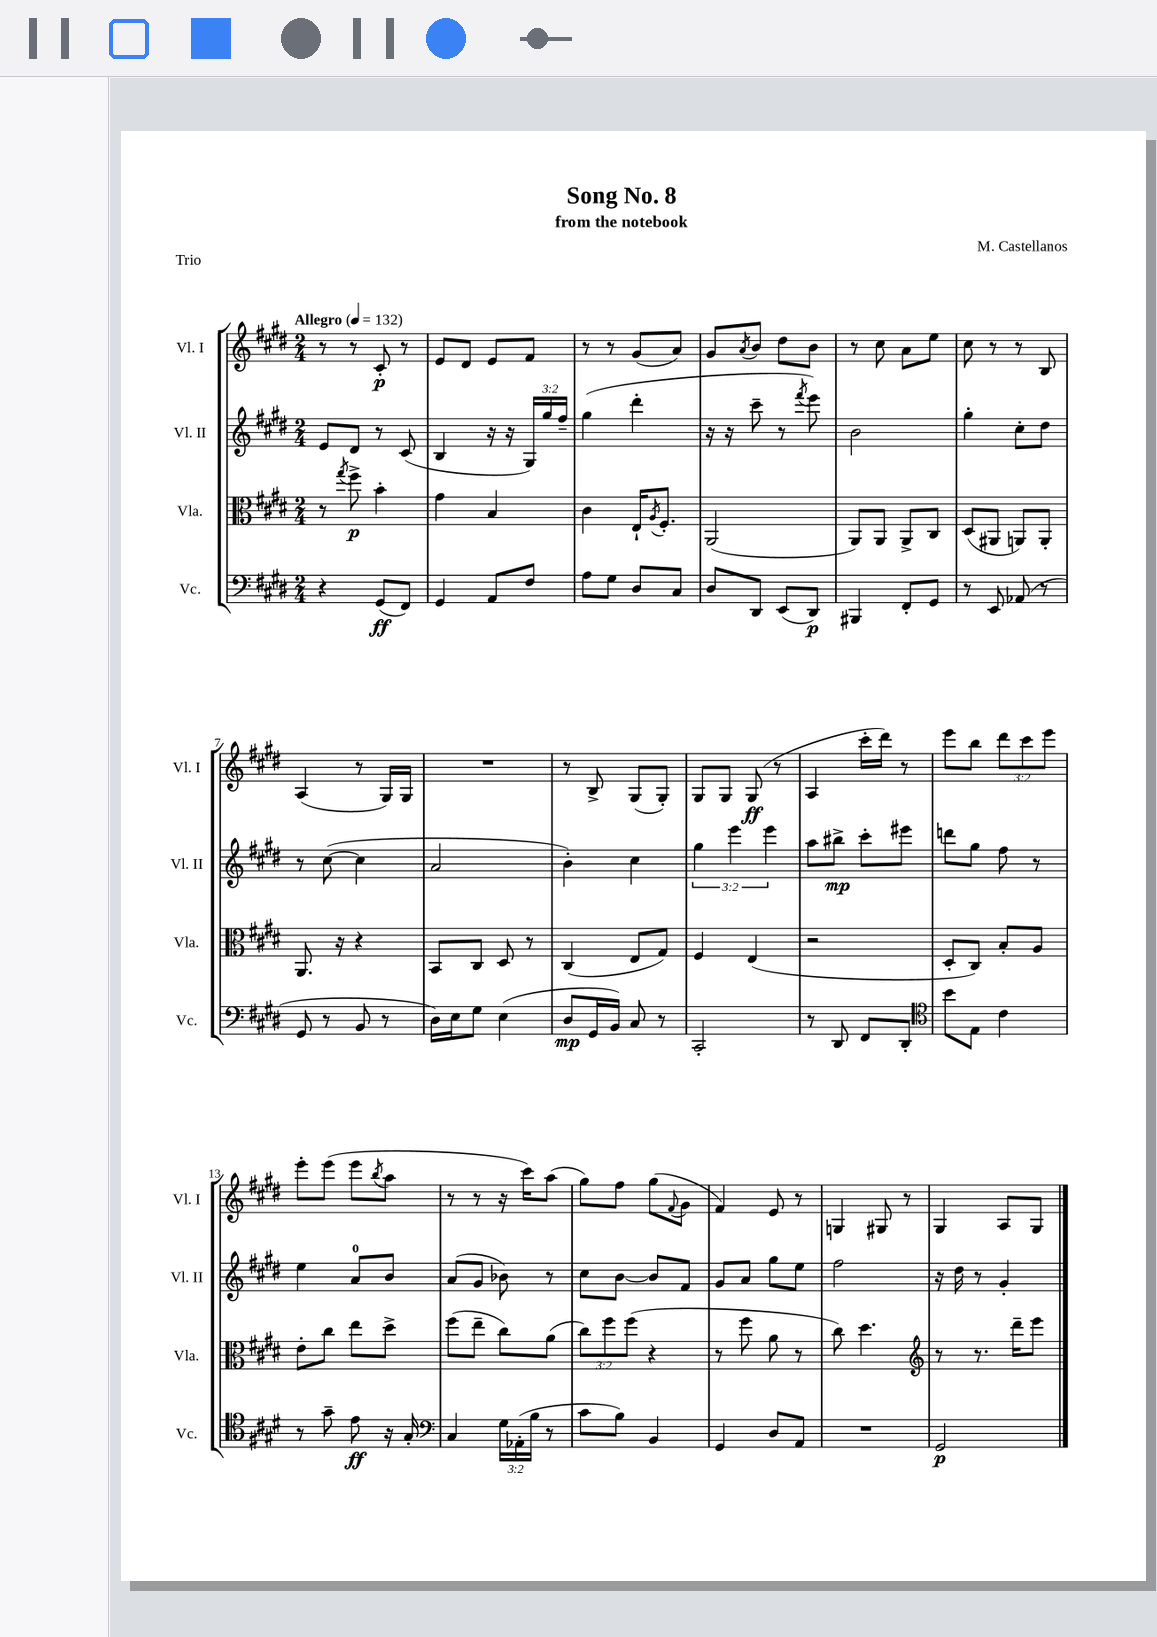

**kern	**kern	**kern	**kern
*staff4	*staff3	*staff2	*staff1
*clefF4	*clefC3	*clefG2	*clefG2
*k[f#c#g#d#]	*k[f#c#g#d#]	*k[f#c#g#d#]	*k[f#c#g#d#]
*M2/4	*M2/4	*M2/4	*M2/4
*MM132	*MM132	*MM132	*MM132
4r	8r	8e/L	8r
.	8qgg#/	.	.
.	8ff#^\	8d#/J	8r
(8GG#/L	4b'\	8r	8c#'/
8FF#/J)	.	(8c#/	8r
=	=	=	=
4GG#/	4g#\	4B/	8e/L
.	.	.	8d#/J
8AA/L	4B/	16r	8e/L
.	.	16r	.
8F#/J	.	24G#/LL)	8f#/J
.	.	24gg#/	.
.	.	24ff#~/JJ	.
=	=	=	=
8A\L	4c#\	(4gg#\	8r
8G#\J	.	.	8r
8D#/L	16E`/LK	4ddd#'\	(8g#/L
.	8qA/	.	.
.	8.F#'/J	.	.
8C#/J	.	.	8a/J)
=	=	=	=
8D#/L	(2AA/	16r	8g#/L
.	.	16r	.
.	.	.	8qa/
8DD#/J	.	8ccc#~\	8b/J
(8EE/L	.	8r	8dd#\L
.	.	8qfff#/	.
8DD#/J)	.	8eee\)	8b\J
=	=	=	=
4BBB#/	8AA/L)	2b\	8r
.	8AA/J	.	8cc#\
8FF#'/L	8AA^/L	.	8a\L
8GG#/J	8C#/J	.	8ee\J
=	=	=	=
8r	(8D#/L	4gg#'\	8cc#\
8EE/	8AA#/J	.	8r
(8AA-/	8AA/L)	8cc#'\L	8r
8r	8AA'/J	8dd#\J	8B/
=	=	=	=
8GG#/	8.AA/	8r	(4A/
8r	.	([8cc#\	.
.	16r	.	.
8BB/	4r	4cc#\]	8r
8r	.	.	16G#/LL)
.	.	.	16G#/JJ
=	=	=	=
16D#\LL)	8BB/L	2a/	2r
16E\J	.	.	.
8G#\J	8C#/J	.	.
(4E\	8D#/	.	.
.	8r	.	.
=	=	=	=
8D#/L	(4C#/	4b'\)	8r
16GG#/L	.	.	8B^/
16BB/JJ)	.	.	.
8C#/	8E/L	4cc#\	(8G#/L
8r	8G#/J)	.	8G#'/J)
=	=	=	=
2CC#'/	4F#/	6gg#\	8G#/L
.	.	.	8G#/J
.	.	6eee\	.
.	(4E/	.	(8G#/
.	.	6eee\	.
.	.	.	8r
=	=	=	=
8r	2r	8aa\L	4A/
8DD#/	.	8bb#^\J	.
8FF#/L	.	8ccc#'\L	16ccc#'\LL
.	.	.	16ddd#\JJ)
8DD#'/J	.	8eee#\J	8r
=	=	=	=
*clefC4	*	*	*
8b\L	8D#'/L	8ddd\L	8eee\L
8E\J	8C#/J)	8gg#\J	8bb\J
4c#\	8B'/L	8ff#\	12ddd#\L
.	.	.	12ccc#\
.	8A/J	8r	.
.	.	.	12eee\J
=	=	=	=
8r	8e'\L	4ee\	8eee'\L
8g#~\	8cc#\J	.	(8eee\J
8e\	8ee\L	8a/L	8eee\L
.	.	.	8qbb/
16r	8dd#^\J	8b/J	8aa\J
16G#'/	.	.	.
=	=	=	=
*clefF4	*	*	*
4C#/	(8ff#\L	(8a/L	8r
.	8ee~\J	8g#/J	8r
24G#\LL	8cc#\L)	8b-\)	16r
(24AA-'\	.	.	.
.	.	.	16ccc#\LK)
24B\JJ	.	.	.
8r	(8a\J	8r	(8aa\J
=	=	=	=
8c#\L	12cc#\L)	8cc#\L	8gg#\L)
.	12ff#\	.	.
8B\J)	.	[8b\J	8ff#\J
.	(12ff#\J	.	.
4BB/	4r	8b/]L	(8gg#\L
.	.	.	8qqf#/
.	.	8f#/J	8g#\J
=	=	=	=
4GG#/	8r	8g#/L	4f#/)
.	8ff#\	8a/J	.
8D#/L	8a\	8gg#\L	8e/
8AA/J	8r	8ee\J	8r
=	=	=	=
2r	8cc#\)	2ff#\	4G/
.	4.dd#\	.	.
.	.	.	8G#/
.	.	.	8r
=	=	=	=
*	*clefG2	*	*
2GG#/	8r	16r	4G#/
.	.	16dd#\	.
.	8.r	8r	.
.	.	4g#'/	8A/L
.	16ddd#~\LK	.	.
.	8eee\J	.	8G#/J
==	==	==	==
*-	*-	*-	*-
